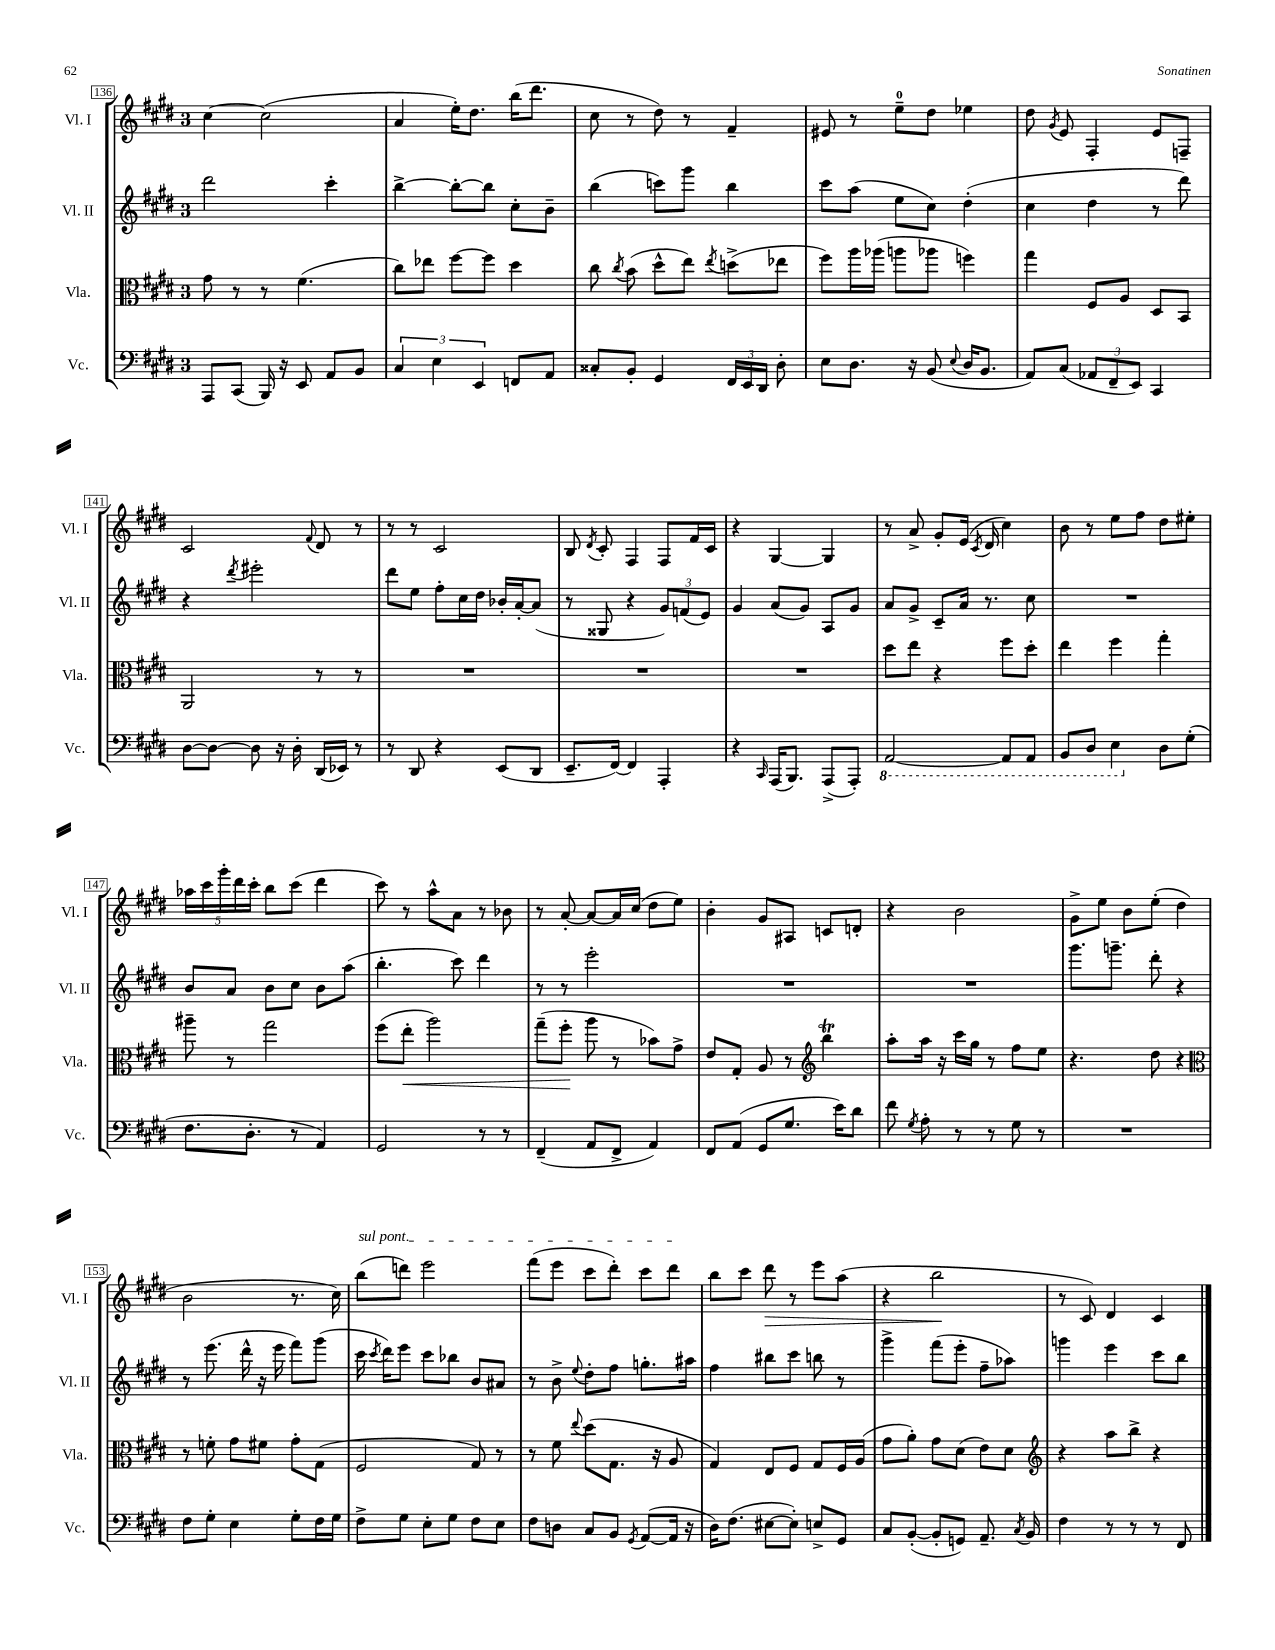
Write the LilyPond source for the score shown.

<<
\new StaffGroup <<
\new Staff = "s0" \with { instrumentName = "Vl. I" shortInstrumentName = "Vl. I" } {
    \clef treble \key e \major \once \override Staff.TimeSignature.style = #'single-digit \time 3/4
    \autoBeamOff cis''4~ cis''2( |
    a'4 e''16[-.) dis''8.] b''16[( dis'''8.] |
    cis''8 r8 dis''8) r8 fis'4-- |
    eis'8 r8 e''8[-0-- dis''8] ees''4 |
    dis''8 \acciaccatura { gis'8 } e'8 fis4-. e'8[ f8]-- |
    cis'2 \appoggiatura { fis'8 } dis'8 r8 |
    r8 r8 cis'2 |
    b8 \acciaccatura { dis'8 } cis'8-. fis4 fis8[ fis'16 cis'16] |
    r4 gis4~ gis4 |
    r8 a'8-> gis'8[-. e'16]( \acciaccatura { cis'8 } dis'16 cis''4) |
    b'8 r8 e''8[ fis''8] dis''8[ eis''8]-. |
    \tuplet 5/4 { aes''16[ cis'''16 gis'''16-. dis'''16 cis'''16]-. } b''8[ cis'''8]( dis'''4 |
    cis'''8) r8 a''8[-^ a'8] r8 bes'8 |
    r8 a'8~-. a'8[~ a'16 cis''16]( dis''8[ e''8]) |
    b'4-. gis'8[ ais8] c'8[ d'8]-. |
    r4 b'2 |
    gis'8[-> e''8] b'8[ e''8]-.( dis''4 |
    b'2 r8. cis''16) |
    \once \override TextSpanner.bound-details.left.text = \markup { \italic "sul pont." } b''8[\startTextSpan( d'''8]) e'''2 |
    fis'''8[( e'''8] cis'''8[ dis'''8]-.) cis'''8[ dis'''8]\stopTextSpan |
    b''8[ cis'''8] dis'''8\> r8 e'''8[ a''8]( |
    r4 b''2\! |
    r8 cis'8) dis'4 cis'4 \bar "|." |
}
\new Staff = "s1" \with { instrumentName = "Vl. II" shortInstrumentName = "Vl. II" } {
    \clef treble \key e \major \once \override Staff.TimeSignature.style = #'single-digit \time 3/4
    \autoBeamOff dis'''2 cis'''4-. |
    b''4~-> b''8[~-. b''8] cis''8[-. b'8]-- |
    b''4( c'''8[) gis'''8] b''4 |
    cis'''8[ a''8]( e''8[ cis''8]) dis''4-.( |
    cis''4 dis''4 r8 dis'''8) |
    r4 \acciaccatura { dis'''8 } eis'''2-. |
    dis'''8[ e''8] fis''8[-. cis''16 dis''16] bes'16[-. a'16~-. a'8]( |
    r8 gisis8 r4 \tuplet 3/2 { gis'8[) f'8( e'8]) } |
    gis'4 a'8[( gis'8]) a8[ gis'8] |
    a'8[ gis'8]-> cis'8[-- a'16] r8. cis''8 |
    R2. |
    b'8[ a'8] b'8[ cis''8] b'8[ a''8]( |
    b''4.-. cis'''8) dis'''4 |
    r8 r8 e'''2-. |
    R2. |
    R2. |
    gis'''8.[ g'''8.]-- dis'''8-. r4 |
    r8 e'''8.( dis'''16-^ r16 e'''16 fis'''8[) gis'''8]( |
    cis'''16 \acciaccatura { cis'''8 } dis'''16[) e'''8] cis'''8[ bes''8] b'8[ ais'8] |
    r8 b'8-> \appoggiatura { e''8 } dis''8[-. fis''8] g''8.[-. ais''16] |
    fis''4 bis''8[ cis'''8] b''8 r8 |
    gis'''4-> fis'''8[( e'''8]-. fis''8[-- aes''8]) |
    g'''4 e'''4 cis'''8[ b''8] \bar "|." |
}
\new Staff = "s2" \with { instrumentName = "Vla." shortInstrumentName = "Vla." } {
    \clef alto \key e \major \once \override Staff.TimeSignature.style = #'single-digit \time 3/4
    \autoBeamOff gis'8 r8 r8 fis'4.( |
    cis''8[) ees''8] fis''8[~ fis''8] dis''4 |
    cis''8 \acciaccatura { cis''8 } b'8( dis''8[-^ e''8]) \acciaccatura { e''8 } d''8[->( ees''8] |
    fis''8[) a''16 aes''16]( a''8[ aes''8] f''4) |
    gis''4 fis8[ a8] dis8[ b,8] |
    a,2 r8 r8 |
    R2. |
    R2. |
    R2. |
    dis''8[ e''8] r4 fis''8[ dis''8]-. |
    e''4 fis''4 gis''4-. |
    ais''8-- r8 gis''2 |
    fis''8[( e''8]-.\< a''2) |
    gis''8[--( fis''8]-.\! a''8 r8 bes'8[) gis'8]-> |
    e'8[ gis8]-. a8 r8 \clef treble b''4\trill |
    a''8[-. a''16] r16 cis'''16[ gis''16] r8 fis''8[ e''8] |
    r4. dis''8 r4 |
    \clef alto r8 f'8-. gis'8[ fis'8] gis'8[-. gis8]( |
    fis2 gis8) r8 |
    r8 fis'8 \appoggiatura { e''8 } dis''8[( gis8.] r16 a8 |
    gis4) e8[ fis8] gis8[ fis16 a16]( |
    gis'8[ a'8]-.) gis'8[ dis'8]( e'8[) dis'8] |
    \clef treble r4 a''8[ b''8]-> r4 \bar "|." |
}
\new Staff = "s3" \with { instrumentName = "Vc." shortInstrumentName = "Vc." } {
    \clef bass \key e \major \once \override Staff.TimeSignature.style = #'single-digit \time 3/4
    \autoBeamOff a,,8[ cis,8]( b,,16) r16 e,8 a,8[ b,8] |
    \tuplet 3/2 { cis4 e4 e,4 } f,8[ a,8] |
    cisis8[-. b,8]-. gis,4 \tuplet 3/2 { fis,16[ e,16 dis,16] } dis8-. |
    e8[ dis8.] r16 b,8( \appoggiatura { e8 } dis16[ b,8.] |
    a,8[) cis8]( \tuplet 3/2 { aes,8[ fis,8-- e,8]) } cis,4 |
    dis8[~ dis8]~ dis8 r16 dis16-. dis,16[( ees,16]) r8 |
    r8 dis,8 r4 e,8[( dis,8] |
    e,8.[-- fis,16]~) fis,4 a,,4-. |
    r4 \grace { cis,16 } a,,16[( b,,8.]) a,,8[->( a,,8]-.) |
    \ottava #-1 a,,2~ a,,8[ a,,8] |
    b,,8[ dis,8] e,4 \ottava #0 dis8[ gis8]-.( |
    fis8.[ dis8.]-. r8 a,4) |
    gis,2 r8 r8 |
    fis,4--( a,8[ fis,8]-> a,4) |
    fis,8[ a,8]( gis,8[ gis8.] e'16[) dis'8] |
    fis'8 \acciaccatura { gis8 } a8-. r8 r8 gis8 r8 |
    R2. |
    fis8[ gis8]-. e4 gis8[-. fis16 gis16] |
    fis8[-> gis8] e8[-. gis8] fis8[ e8] |
    fis8[ d8] cis8[ b,8] \acciaccatura { gis,8 } a,8[~( a,16] r16 |
    dis16[) fis8.]( eis8[~ eis8]-.) e8[-> gis,8] |
    cis8[ b,8]~-.( b,8[-. g,8]) a,8.-- \acciaccatura { cis8 } b,16 |
    fis4 r8 r8 r8 fis,8 \bar "|." |
}
>>
>>
\layout { \context { \Score currentBarNumber = #136 \override BarNumber.stencil = #(make-stencil-boxer 0.1 0.3 ly:text-interface::print) } }
